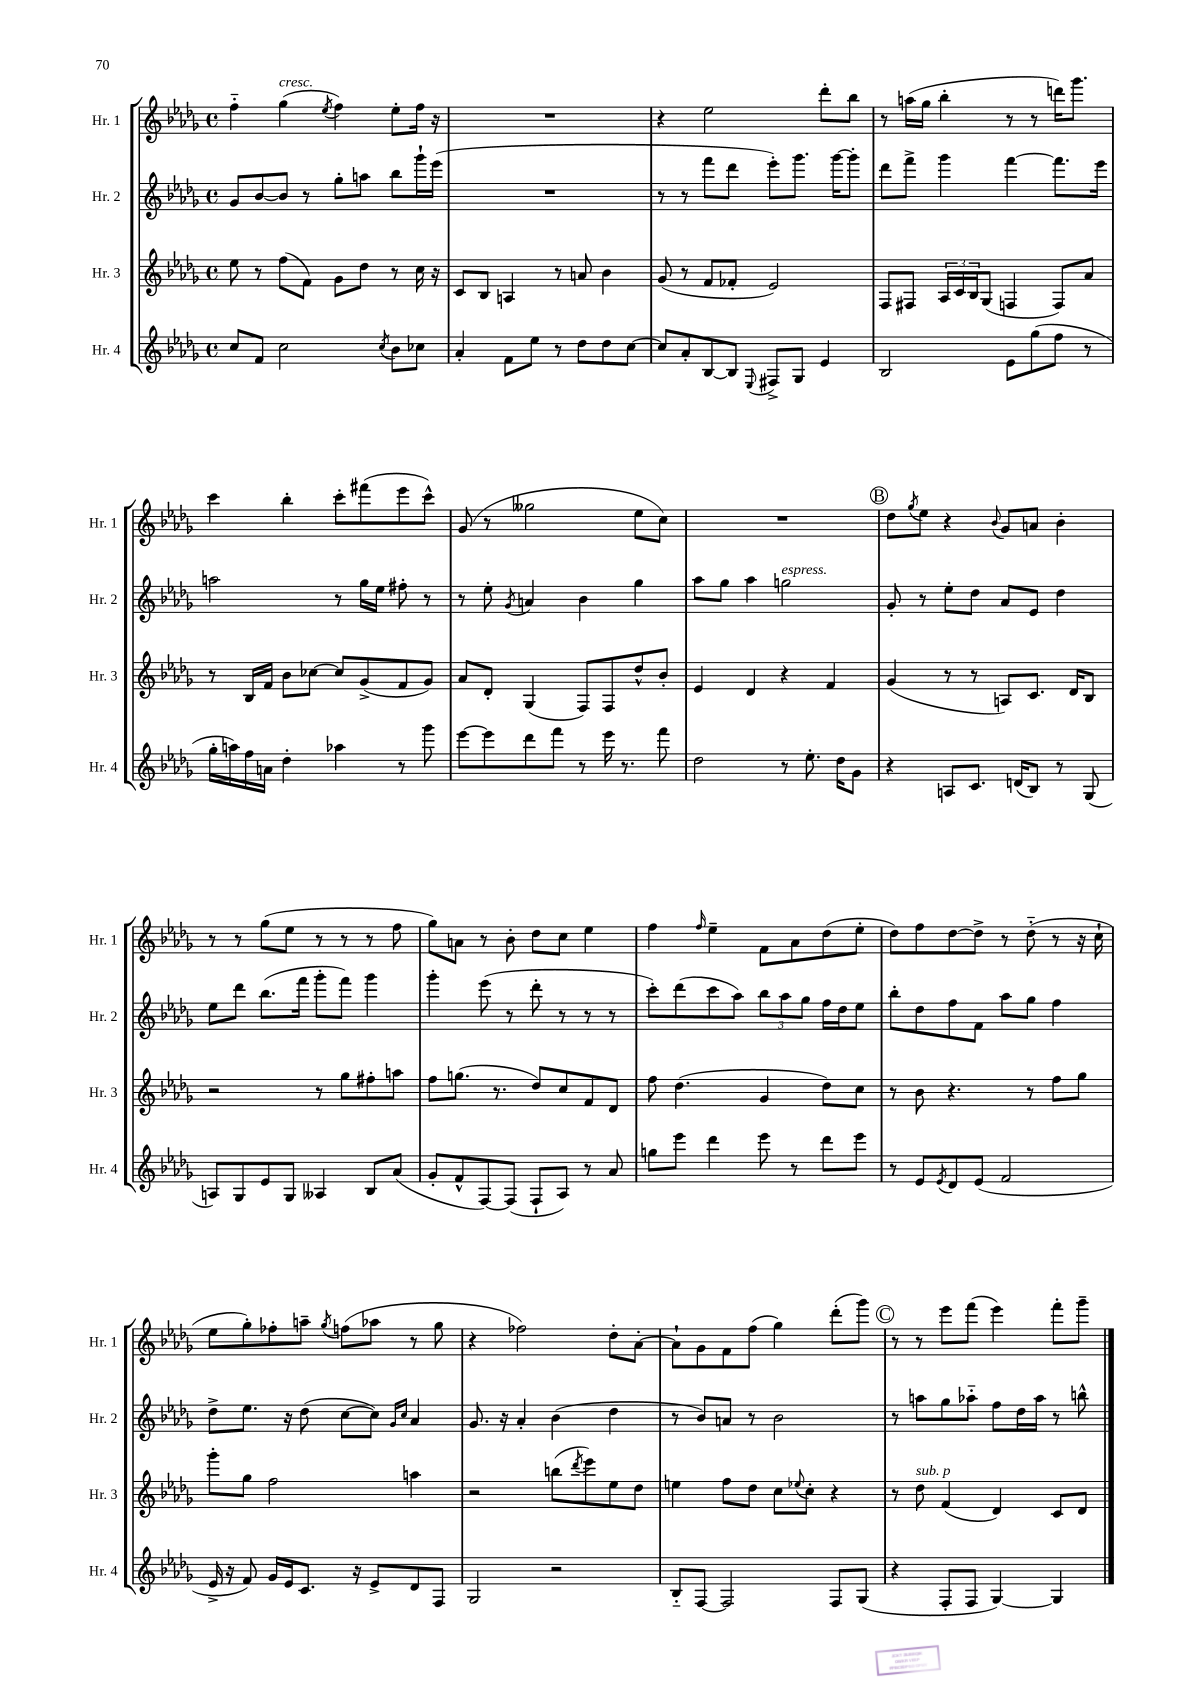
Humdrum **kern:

**kern	**kern	**kern	**kern
*staff4	*staff3	*staff2	*staff1
*clefG2	*clefG2	*clefG2	*clefG2
*k[b-e-a-d-g-]	*k[b-e-a-d-g-]	*k[b-e-a-d-g-]	*k[b-e-a-d-g-]
*M4/4	*M4/4	*M4/4	*M4/4
*met(c)	*met(c)	*met(c)	*met(c)
8cc	8ee-	8g-	4ff'~
8f	8r	[8b-	.
2cc	(8ff	8b-]	(4gg-
.	8f)	8r	.
.	.	.	8qee-
.	8g-	8gg-'	4ff)
.	8dd-	8aa	.
8qcc	.	.	.
8b-	8r	8bb-	8ee-'
8cc-	16cc	16ggg-`	16ff
.	16r	(16eee-	16r
=	=	=	=
4a-'	8c	1r	1r
.	8B-	.	.
8f	4A	.	.
8ee-	.	.	.
8r	8r	.	.
8dd-	8a	.	.
8dd-	4b-	.	.
[8cc	.	.	.
=	=	=	=
8cc]	(8g-	8r	4r
8a-'	8r	8r	.
[8B-	8f	8fff	2ee-
8B-]	8f-'	8ddd-	.
8qqE-	.	.	.
8F#^	2e-)	8eee-')	.
8G-	.	8.ggg-	.
4e-	.	.	8ddd-'
.	.	[16ggg-	.
.	.	8ggg-']	8bb-
=	=	=	=
2B-	8F	8ddd-	8r
.	8F#	8fff^	(16aa
.	.	.	16gg-
.	24A-	4ggg-	4bb-'
.	24c	.	.
.	24B-	.	.
.	(8G-	.	.
8e-	4F	[4fff	8r
(8gg-	.	.	8r
8ff	8F)	8.fff]	16ddd)
.	.	.	8.ggg-
8r	8a-	.	.
.	.	16eee-	.
=	=	=	=
16gg-'	8r	2aa	4ccc
16aa)	.	.	.
16ff	16B-	.	.
16a	16f	.	.
4dd-'	8b-	.	4bb-'
.	[8cc-	.	.
4aa-	8cc-]	8r	8ccc'
.	(8g-^	16gg-	(8fff#
.	.	16ee-	.
8r	8f	8ff#'	8eee-
8ggg-	8g-)	8r	8ccc^^)
=	=	=	=
[8eee-	8a-	8r	(8g-
8eee-]	8d-'	8ee-'	8r
.	.	8qg-	.
8ddd-	(4G-	4a	2gg--
8fff	.	.	.
8r	8F)	4b-	.
16eee-	8F	.	.
8.r	.	.	.
.	8dd-^^	4gg-	8ee-
8fff	8b-'	.	8cc)
=	=	=	=
2dd-	4e-	8aa-	1r
.	.	8gg-	.
.	4d-	4aa-	.
8r	4r	2gg	.
8.ee-'	.	.	.
.	4f	.	.
16dd-	.	.	.
8g-	.	.	.
=	=	=	=
4r	(4g-	8g-'	8dd-
.	.	.	8qgg-
.	.	8r	8ee-
8A	8r	8ee-'	4r
8.c	8r	8dd-	.
.	.	.	8qqb-
.	8A)	8a-	8g-
(16d	.	.	.
8B-)	8.c	8e-	8a
8r	.	4dd-	4b-'
.	16d-	.	.
(8G-	8B-	.	.
=	=	=	=
8A)	2r	8ee-	8r
8G-	.	8ddd-	8r
8e-	.	(8.bb-	(8gg-
8G-	.	.	8ee-
.	.	16fff	.
4A--	8r	8ggg-'	8r
.	8gg-	8fff)	8r
8B-	8ff#'	4ggg-	8r
(8a-	8aa	.	8ff
=	=	=	=
8g-'	8ff	4ggg-'	8gg-)
8f^^	(8.gg	.	8a
[8F)	.	(8eee-	8r
.	8.r	.	.
(8F]	.	8r	8b-'
8F`	8dd-)	8ddd-'	8dd-
8A-)	8cc	8r	8cc
8r	8f	8r	4ee-
8a-	8d-	8r	.
=	=	=	=
8gg	8ff	8ccc')	4ff
8eee-	(4.dd-	(8ddd-	.
.	.	.	16qqff
4ddd-	.	8ccc	4ee-~
.	.	8aa-)	.
8eee-	4g-	12bb-	8f
.	.	12aa-	.
8r	.	.	8a-
.	.	12gg-	.
8ddd-	8dd-)	16ff	(8dd-
.	.	16dd-	.
8eee-	8cc	8ee-	8ee-'
=	=	=	=
8r	8r	8bb-'	8dd-)
8e-	8b-	8dd-	8ff
8qe-	.	.	.
8d-	4.r	8ff	[8dd-
(8e-	.	8f	8dd-^]
2f	.	8aa-	8r
.	8r	8gg-	(8dd-'~
.	8ff	4ff	8r
.	8gg-	.	16r
.	.	.	16cc`
=	=	=	=
16e-^	8ggg-'	8dd-^	8ee-
16r	.	.	.
8f)	8gg-	8.ee-	8gg-')
16g-	2ff	.	8ff-'
16e-	.	16r	.
8.c	.	(8dd-	8aa~
.	.	.	8qgg-
.	.	[8cc	(8ff
16r	.	.	.
8e-^	.	8cc])	8aa-
.	.	16qqg-	.
.	.	16qqcc	.
8d-	4aa	4a-	8r
8F	.	.	8gg-
=	=	=	=
2G-	2r	8.g-	4r
.	.	16r	.
.	.	4a-'	2ff-)
2r	(8bb	(4b-	.
.	8qddd-	.	.
.	8eee-)	.	.
.	8ee-	4dd-	8dd-'
.	8dd-	.	[8a-'
=	=	=	=
8B-'~	4ee	8r	8a-`]
[8F	.	8b-)	8g-
2F]	8ff	8a	8f
.	8dd-	8r	(8ff
.	8cc	2b-	4gg-)
.	8qqee-	.	.
.	8cc'	.	.
8F	4r	.	(8ddd-'
(8G-	.	.	8ggg-)
=	=	=	=
4r	8r	8r	8r
.	8dd-	8aa	8r
8F'	(4f	8gg-	8eee-
8F	.	8aa-'~	(8fff
[4G-)	4d-)	8ff	4eee-)
.	.	16dd-	.
.	.	16aa-	.
4G-]	8c	8r	8fff'
.	8d-	8bb^^	8ggg-~
==	==	==	==
*-	*-	*-	*-
